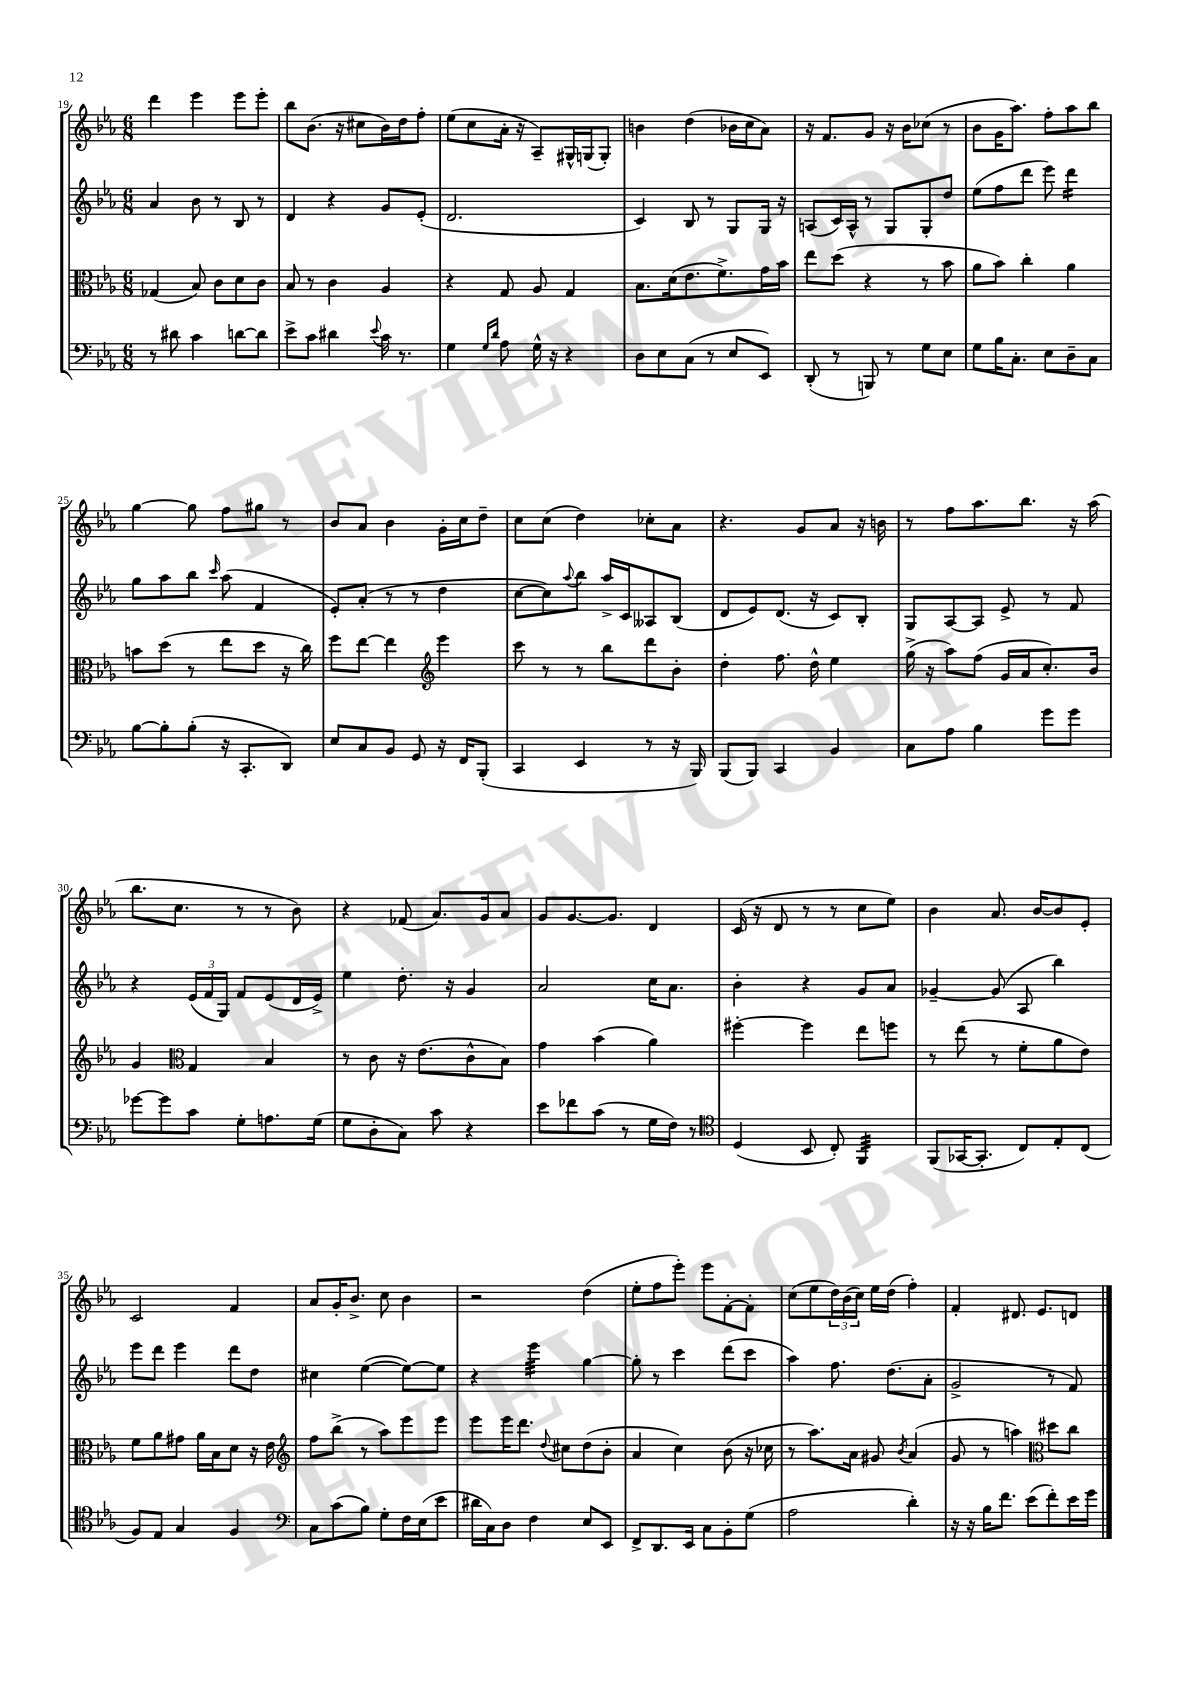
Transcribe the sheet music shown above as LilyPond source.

<<
\new StaffGroup <<
\new Staff = "s0" {
    \clef treble \key ees \major \numericTimeSignature \time 6/8
    d'''4 ees'''4 ees'''8 ees'''8-. |
    bes''8 bes'8.( r16 cis''8 bes'16) d''16 f''8-. |
    ees''8( c''8 aes'16-. r16 aes8--) gis16-^ g16( g8-.) |
    b'4 d''4( bes'16 c''16 aes'8) |
    r16 f'8. g'8 r16 bes'16 ces''8( r8 |
    bes'8 g'16 aes''8.) f''8-. aes''8 bes''8 |
    g''4~ g''8 f''8 gis''8 r8 |
    bes'8 aes'8 bes'4 g'16-. c''16 d''8-- |
    c''8 c''8( d''4) ces''8-. aes'8 |
    r4. g'8 aes'8 r16 b'16 |
    r8 f''8 aes''8. bes''8. r16 aes''16( |
    bes''8. c''8. r8 r8 bes'8) |
    r4 fes'8( aes'8.) g'16 aes'8 |
    g'8 g'8.~ g'8. d'4 |
    c'16( r16 d'8 r8 r8 c''8 ees''8) |
    bes'4 aes'8. bes'16~ bes'8 ees'8-. |
    c'2 f'4 |
    aes'8 g'16-. bes'8.-> c''8 bes'4 |
    r2 d''4( |
    ees''8-. f''8 ees'''8-.) ees'''8 f'8~-. f'8-. |
    c''8( ees''8 \tuplet 3/2 { d''16) bes'16( c''16) } ees''16 d''16( f''4-.) |
    f'4-. dis'8. ees'8. d'8 \bar "|." |
}
\new Staff = "s1" {
    \clef treble \key ees \major \numericTimeSignature \time 6/8
    aes'4 bes'8 r8 bes8 r8 |
    d'4 r4 g'8 ees'8-.( |
    d'2. |
    c'4) bes8 r8 g8 g16 r16 |
    a8( c'16) a16-^ r8 g8 g8-. d''8 |
    ees''8( f''8 d'''8 ees'''8) d'''4:16 |
    g''8 aes''8 bes''8 \grace { c'''16 } aes''8( f'4 |
    ees'8-.) aes'8-.( r8 r8 d''4 |
    c''8~ c''8) \appoggiatura { aes''8 } bes''8 aes''16-> c'16 aeses8 bes8( |
    d'8 ees'8) d'8.( r16 c'8) bes8-. |
    g8 aes8~ aes8 ees'8-> r8 f'8 |
    r4 \tuplet 3/2 { ees'16( f'16 g16) } f'8 ees'8( d'16 ees'16->) |
    ees''4 d''8.-. r16 g'4 |
    aes'2 c''16 aes'8. |
    bes'4-. r4 g'8 aes'8 |
    ges'4~-- ges'8( aes8 bes''4) |
    ees'''8 d'''8 ees'''4 d'''8 d''8 |
    cis''4 ees''4~( ees''8~) ees''8 |
    r4 ees'''4:32 g''4~ |
    g''8-. r8 c'''4 d'''8( c'''8 |
    aes''4) f''8. d''8.( aes'8-. |
    g'2-> r8 f'8) \bar "|." |
}
\new Staff = "s2" {
    \clef alto \key ees \major \numericTimeSignature \time 6/8
    ges4( bes8) c'8 d'8 c'8 |
    bes8 r8 c'4 aes4 |
    r4 g8 aes8 g4 |
    bes8. d'16( ees'8. f'8.->) g'16 bes'16 |
    ees''8 d''8( r4 r8 bes'8 |
    aes'8 bes'8) c''4-. aes'4 |
    b'8 d''8( r8 ees''8 d''8 r16 c''16) |
    f''8 ees''8~ ees''4 \clef treble ees'''4 |
    c'''8 r8 r8 bes''8 d'''8 bes'8-. |
    d''4-. f''8. d''16-^ ees''4 |
    g''16->( r16 aes''8) f''8( g'16 aes'16 c''8.-.) bes'16 |
    g'4 \clef alto g4 bes4 |
    r8 c'8 r16 ees'8.( c'8-^ bes8) |
    g'4 bes'4( aes'4) |
    fis''4~-. fis''4 ees''8 f''8 |
    r8 ees''8( r8 f'8-. aes'8 ees'8) |
    f'8 aes'8 gis'8 aes'16 bes16 d'8 r16 ees'16 |
    \clef treble f''8 bes''8->( r8 aes''8) ees'''8 ees'''8 |
    ees'''8 ees'''16 d'''8. \appoggiatura { d''8 } cis''8 d''8( bes'8-. |
    aes'4 c''4) bes'8( r16 ces''16 |
    r8 aes''8.) aes'16 gis'8 \acciaccatura { bes'8 } aes'4( |
    g'8 r8 a''4) \clef alto dis''8 c''8 \bar "|." |
}
\new Staff = "s3" {
    \clef bass \key ees \major \numericTimeSignature \time 6/8
    r8 dis'8 c'4 d'8~ d'8 |
    ees'8-> c'8 dis'4 \appoggiatura { ees'8 } c'16 r8. |
    g4 \grace { g16 d'16 } aes8 g16-^ r16 r4 |
    d8 ees8 c8( r8 ees8 ees,8) |
    d,8-.( r8 b,,8) r8 g8 ees8 |
    g8 bes16 c8.-. ees8 d8-- c8 |
    bes8~ bes8-. bes8-.( r16 c,8.-. d,8) |
    ees8 c8 bes,8 g,8 r16 f,16 bes,,8-.( |
    c,4 ees,4 r8 r16 bes,,16) |
    bes,,8( bes,,8) c,4 bes,4 |
    c8 aes8 bes4 g'8 g'8 |
    ges'8~ ges'8 c'8 g8-. a8. g16( |
    g8 d8-. c8) c'8 r4 |
    ees'8 fes'8 c'8( r8 g16 f16) r8 |
    \clef tenor d4( bes,8 c8-.) f,4:32 |
    f,8( ges,16~ ges,8.-. c8) ees8-. c8( |
    f8) ees8 g4 f4 |
    \clef bass c8 c'8( bes8) g8-. f16 ees16( ees'8 |
    dis'16 c16) d8 f4 ees8 ees,8 |
    f,8-> d,8. ees,16 c8 bes,8-. g8( |
    aes2 d'4-.) |
    r16 r16 bes16 f'8. ees'8( f'8-.) ees'16 g'16 \bar "|." |
}
>>
>>
\layout { \context { \Score currentBarNumber = #19 } }
